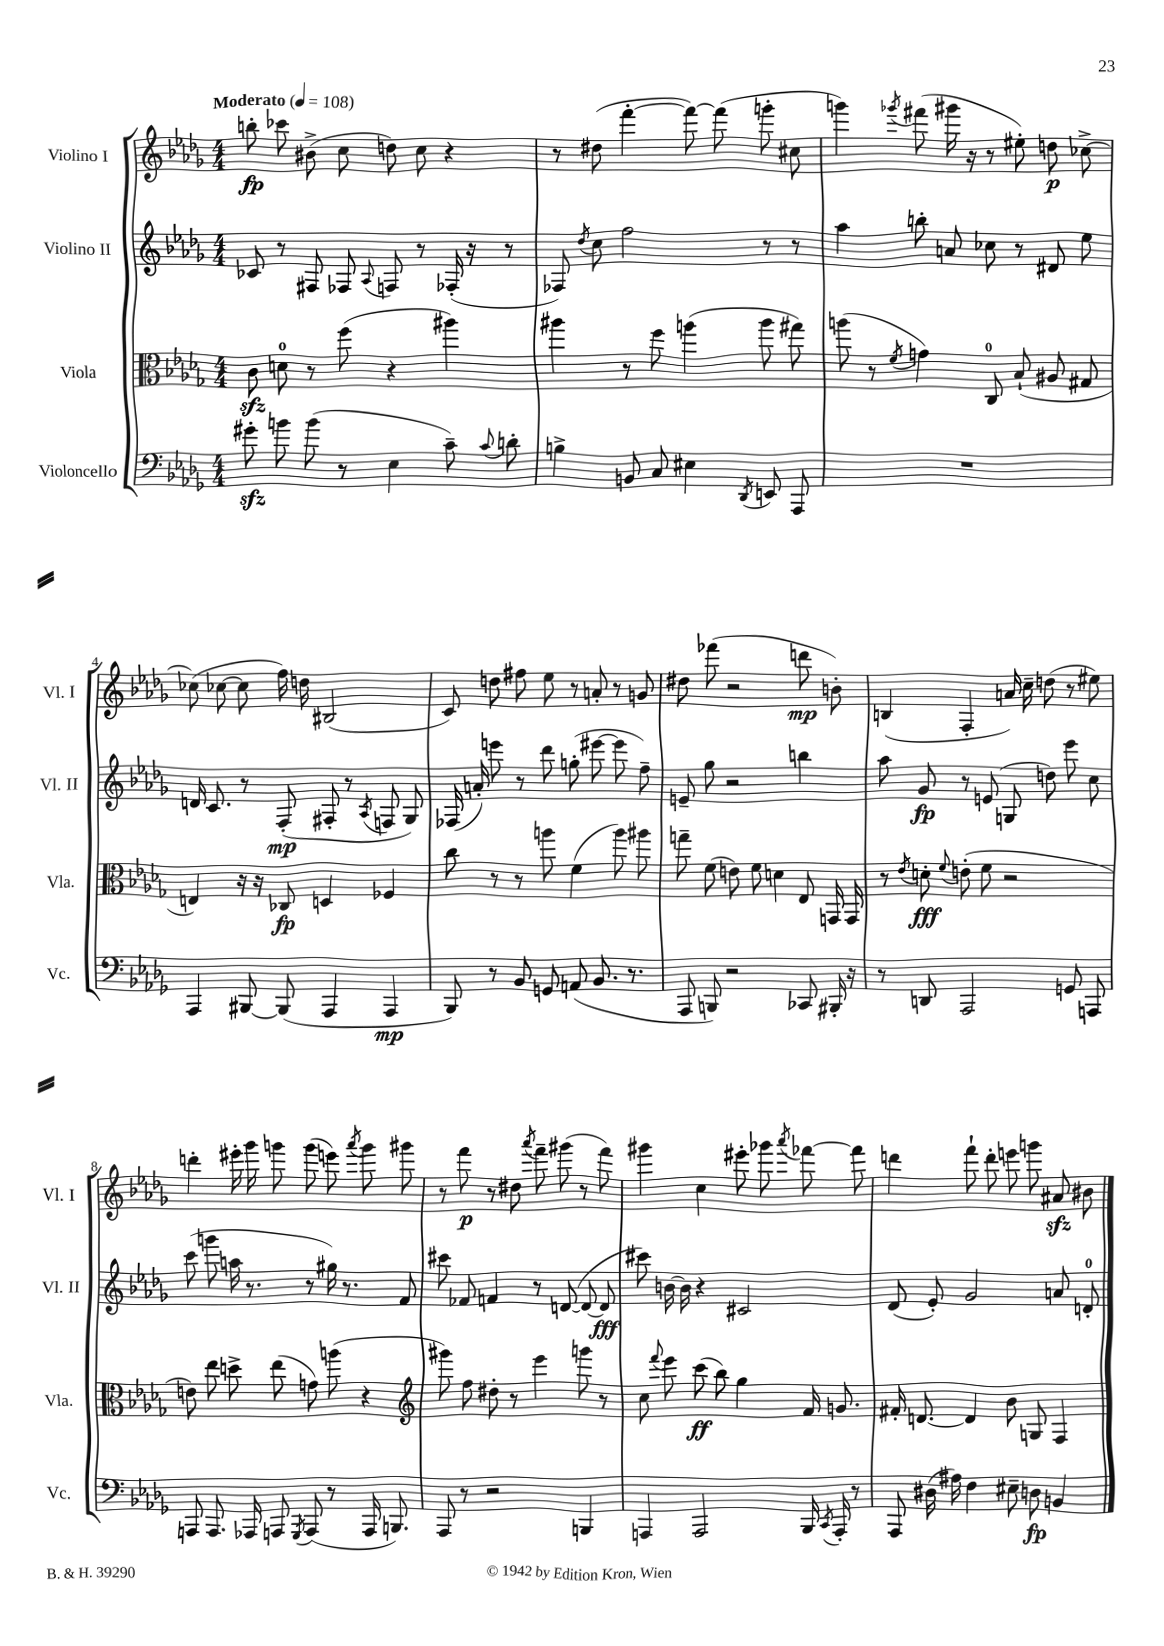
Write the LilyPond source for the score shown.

<<
\new StaffGroup <<
\new Staff = "s0" \with { instrumentName = "Violino I" shortInstrumentName = "Vl. I" } {
    \clef treble \key des \major \numericTimeSignature \time 4/4 \tempo "Moderato" 4 = 108
    \autoBeamOff b''8-.\fp ces'''8 bis'8->( c''8 d''8) c''8 r4 |
    r8 dis''8( f'''4~-. f'''8~) f'''8( g'''8-. cis''8 |
    g'''4) \acciaccatura { ges'''8 } fis'''8( gis'''16 r16 r8 eis''8-.) d''8\p ces''8~-> |
    ces''8( ces''8~ ces''8 f''16) d''16 bis2( |
    c'8) d''8 fis''8 ees''8 r8 a'8-. r8 g'8 |
    dis''8 fes'''8( r2 d'''8\mp b'8-.) |
    b4( f4-. a'16) c''16-- d''8( r8 eis''8) |
    d'''4-. eis'''16-. ges'''16 g'''8 g'''8( e'''8) \acciaccatura { aes'''8 } g'''8 gis'''8 |
    r8 f'''8\p r8 dis''8 \acciaccatura { aes'''8 } f'''8-- gis'''8( r8 f'''8) |
    gis'''4 c''4 eis'''8-. ges'''8 \acciaccatura { aes'''8 } fes'''8~ fes'''8 |
    d'''4 f'''8-! d'''8-. e'''8 g'''8 ais'8\sfz bis'8 \bar "|." |
}
\new Staff = "s1" \with { instrumentName = "Violino II" shortInstrumentName = "Vl. II" } {
    \clef treble \key des \major \numericTimeSignature \time 4/4
    \autoBeamOff ces'8 r8 fis8 fes8 \appoggiatura { aes8 } f8 r8 fes16-.( r16 r8 |
    fes8) \acciaccatura { des''8 } c''8 f''2 r8 r8 |
    aes''4 b''8-. a'8 ces''8 r8 dis'8 ees''8 |
    d'16 c'8. r8 f8-.\mp( fis8-. r8 \acciaccatura { aes8 } f8 ges8) |
    fes16( a'16-.) e'''8 r8 des'''8 g''8-.( eis'''8~ eis'''8 f''8--) |
    e'8-- ges''8 r2 b''4 |
    aes''8 ges'8\fp r8 e'8( g8 d''8) ees'''8 c''8 |
    c'''8( g'''8 a''16 r8. r8 gis''16) r8. f'8 |
    cis'''8 fes'8 f'4 r8 d'8~( d'8~ d'8\fff |
    cis'''8) b'16~ b'16 r4 cis'2 |
    des'8( ees'8-.) ges'2 a'8 d'8-0-. \bar "|." |
}
\new Staff = "s2" \with { instrumentName = "Viola" shortInstrumentName = "Vla." } {
    \clef alto \key des \major \numericTimeSignature \time 4/4
    \autoBeamOff c'8\sfz d'8-0 r8 f''8( r4 ais''4) |
    ais''4 r8 f''8 a''4( a''8 gis''8) |
    a''8( r8 \acciaccatura { f'8 } g'4) c8-0 bes8-!( ais8 gis8 |
    e4) r16 r16 ces8\fp d4 fes4 |
    c''8 r8 r8 a''8 f'4( a''8) ais''8 |
    g''8-- f'8( e'8) f'8 d'4 ees8 g,16 g,16 |
    r8 \acciaccatura { ees'8 } d'8-.\fff \appoggiatura { f'8 } e'8-.( f'8 r2 |
    e'8) ees''8 d''8-> ees''8( g'8) a''8( r4 |
    \clef treble gis'''8) f''8 dis''8-. r8 ees'''4 g'''8 r8 |
    c''8 \appoggiatura { f'''8 } ees'''8 c'''8\ff( bes''8) ges''4 f'16 g'8. |
    fis'16-. d'8.~ d'4 bes'8 g8 f4 \bar "|." |
}
\new Staff = "s3" \with { instrumentName = "Violoncello" shortInstrumentName = "Vc." } {
    \clef bass \key des \major \numericTimeSignature \time 4/4
    \autoBeamOff gis'8-.\sfz b'8 b'8( r8 ees4 c'8--) \appoggiatura { c'8 } d'8-. |
    b4-> b,8 c8 eis4 \acciaccatura { des,8 } e,8 aes,,8 |
    R1 |
    aes,,4 bis,,8~ bis,,8( aes,,4 aes,,4\mp |
    bes,,8) r8 bes,8 g,8 a,8( bes,8. r8. |
    aes,,8 b,,8) r2 ces,8 bis,,16-. r16 |
    r8 d,8 aes,,2 g,8 a,,8 |
    a,,8 a,,8. aes,,16 a,,8 \acciaccatura { ges,,8 } a,,8( r8 a,,16 b,,8.) |
    aes,,8 r8 r2 b,,4 |
    a,,4 a,,2 bes,,16 \acciaccatura { c,8 } a,,16-. r8 |
    aes,,8 dis16( ais16) f4 eis8-- d8\fp b,4 \bar "|." |
}
>>
>>
